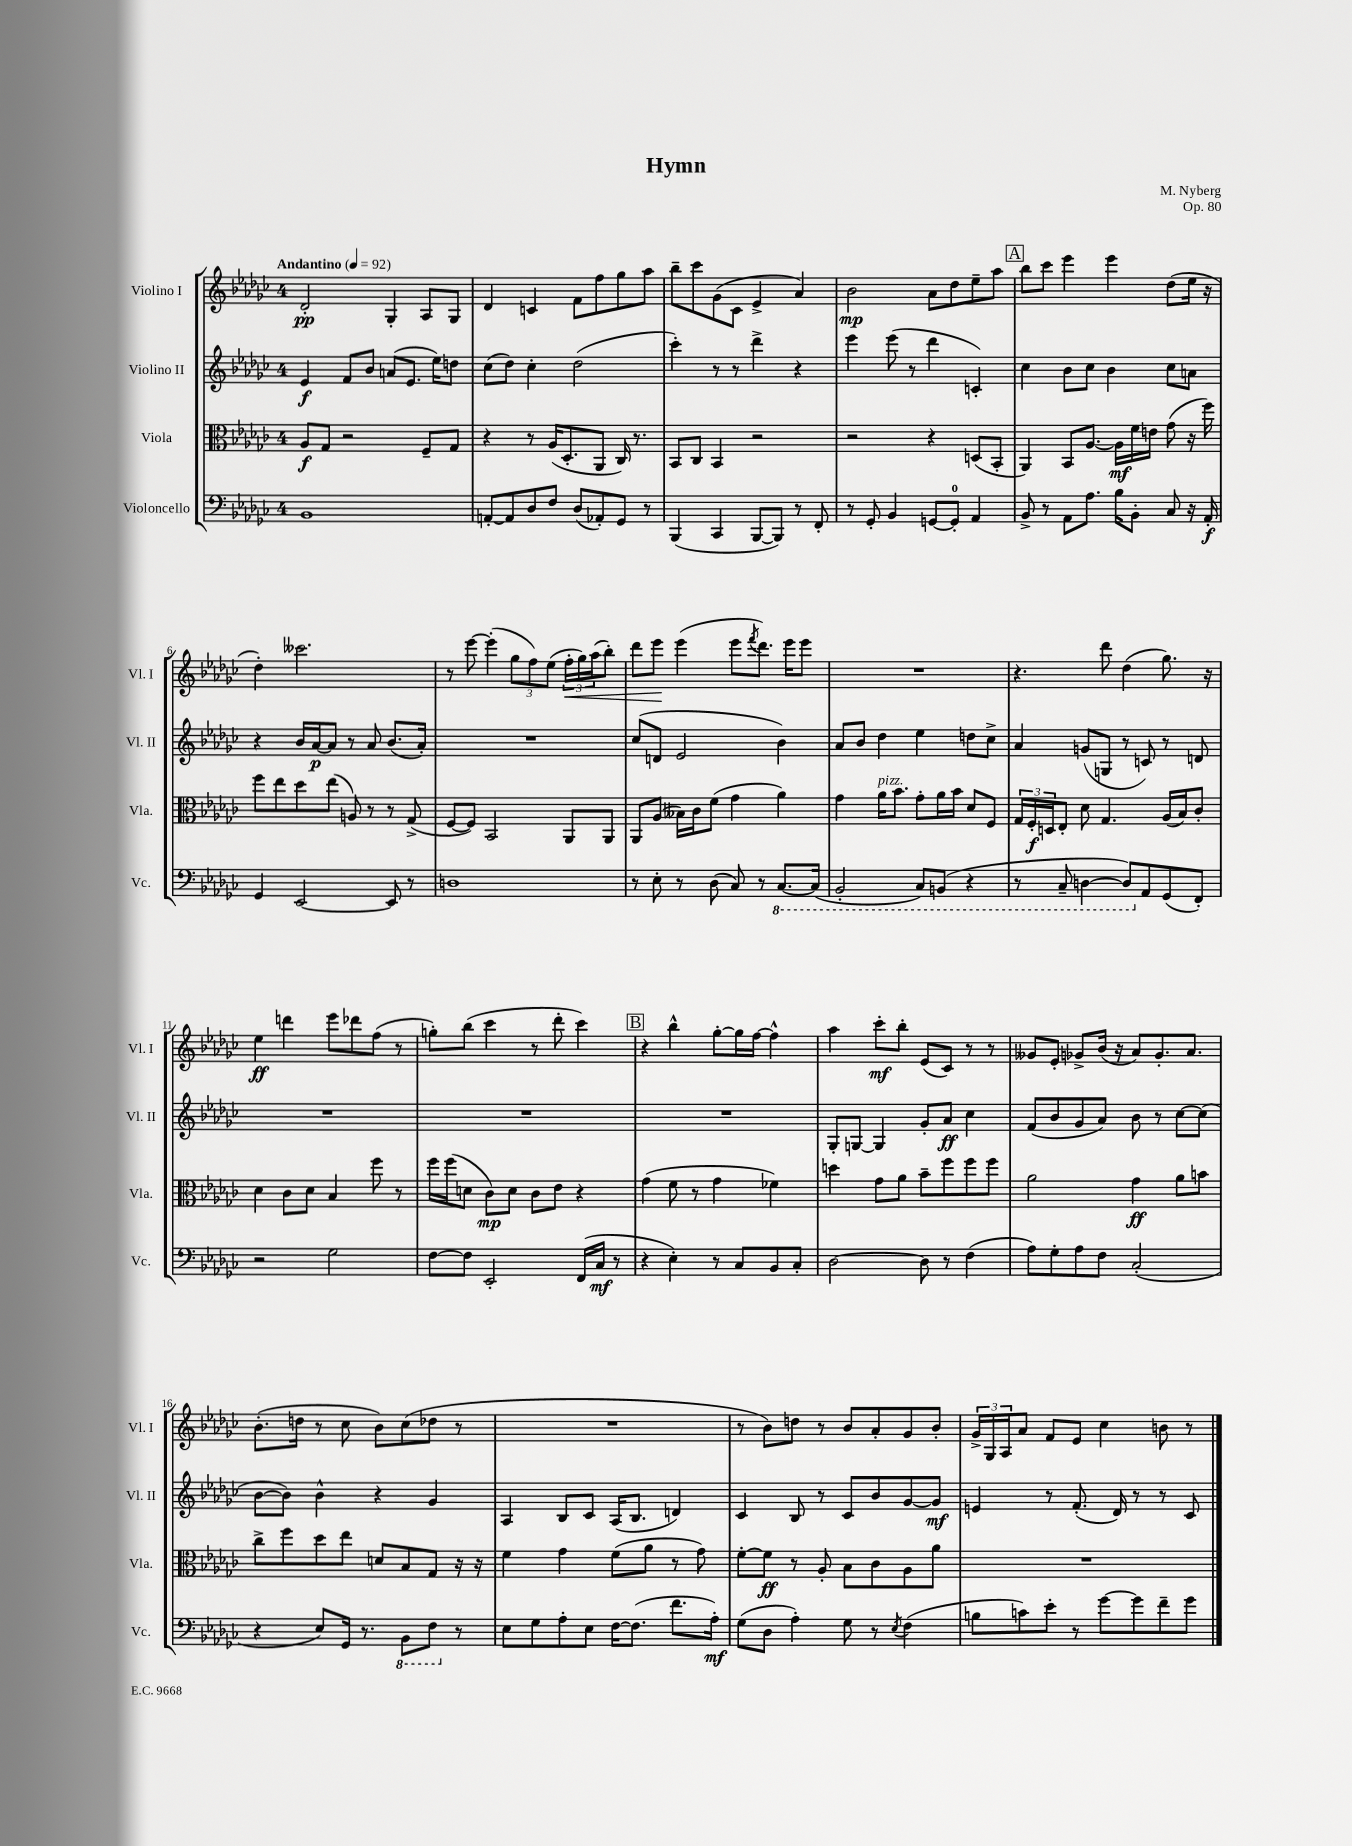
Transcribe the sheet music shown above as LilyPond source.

\header { title = "Hymn" composer = "M. Nyberg" opus = "Op. 80" }
<<
\new StaffGroup <<
\new Staff = "s0" \with { instrumentName = "Violino I" shortInstrumentName = "Vl. I" } {
    \clef treble \key ges \major \once \override Staff.TimeSignature.style = #'single-digit \time 4/4 \tempo "Andantino" 4 = 92
    des'2-.\pp ges4-. aes8 ges8 |
    des'4 c'4 f'8 f''8 ges''8 aes''8 |
    bes''8-- ces'''8 ges'8( ces'8 ees'4-> aes'4) |
    bes'2\mp aes'8 des''8 ees''8-- aes''8 |
    \mark \markup { \box "A" } bes''8 ces'''8 ees'''4 ees'''4 des''8( ees''16 r16 |
    des''4-.) ceses'''2. |
    r8 ees'''8~ ees'''4-.( \tuplet 3/2 { ges''8 f''8) ees''8( } \tuplet 3/2 { f''16-.\< ges''16) aes''16( } bes''8-.) |
    des'''8 ees'''8\! ees'''4( ees'''8 \acciaccatura { f'''8 } des'''8.) ees'''16 ees'''8 |
    R1 |
    r4. des'''8 des''4( ges''8.) r16 |
    ees''4\ff d'''4 ees'''8 des'''8 f''8( r8 |
    g''8-.) bes''8( ces'''4 r8 des'''8-. ces'''4) |
    \mark \markup { \box "B" } r4 bes''4-^ ges''8~-. ges''16 f''16~ f''4-^ |
    aes''4 ces'''8-.\mf bes''8-. ees'8( ces'8) r8 r8 |
    geses'8 ees'8-. ges'8-> bes'16( r16 aes'8) ges'8.-. aes'8. |
    bes'8.-.( d''16 r8 ces''8 bes'8) ces''8( des''8 r8 |
    R1 |
    r8 bes'8) d''8 r8 bes'8 aes'8-. ges'8 bes'8-. |
    \tuplet 3/2 { ges'16-> ges16 aes16 } aes'8 f'8 ees'8 ces''4 b'8 r8 \bar "|." |
}
\new Staff = "s1" \with { instrumentName = "Violino II" shortInstrumentName = "Vl. II" } {
    \clef treble \key ges \major \once \override Staff.TimeSignature.style = #'single-digit \time 4/4
    ees'4\f f'8 bes'8 a'8( ees'8. ees''16) d''8 |
    ces''8( des''8) ces''4-. des''2( |
    ces'''4-.) r8 r8 des'''4-> r4 |
    ees'''4 ees'''8( r8 des'''4 c'4-.) |
    \mark \markup { \box "A" } ces''4 bes'8 ces''8 bes'4 ces''8 a'8 |
    r4 bes'16 aes'16~\p aes'8 r8 aes'8 bes'8.( aes'16-.) |
    R1 |
    ces''8( d'8 ees'2 bes'4) |
    aes'8 bes'8 des''4 ees''4 d''8 ces''8-> |
    aes'4 g'8( g8 r8 c'8) r8 d'8 |
    R1 |
    R1 |
    \mark \markup { \box "B" } R1 |
    ges8-. g8~ g4 ges'8-. aes'8\ff ces''4 |
    f'8( bes'8 ges'8 aes'8) bes'8 r8 ces''8~ ces''8( |
    bes'8~ bes'8) bes'4-^ r4 ges'4 |
    aes4 bes8 ces'8 aes16( bes8. d'4) |
    ces'4 bes8 r8 ces'8 bes'8 ges'8~ ges'8\mf |
    e'4 r8 f'8.-.( des'16) r8 r8 ces'8 \bar "|." |
}
\new Staff = "s2" \with { instrumentName = "Viola" shortInstrumentName = "Vla." } {
    \clef alto \key ges \major \once \override Staff.TimeSignature.style = #'single-digit \time 4/4
    aes8\f ges8 r2 f8-- ges8 |
    r4 r8 aes16( des8.-. aes,8 ces16) r8. |
    bes,8 ces8 bes,4 r2 |
    r2 r4 d8( bes,8-. |
    \mark \markup { \box "A" } aes,4) bes,8 aes8.~ aes16\mf f'16 e'16 ges'8( r16 f''16) |
    f''8 ees''8 des''8 ees''8( a8) r8 r8 ges8->( |
    f8~ f8) bes,2 aes,8 aes,8 |
    aes,8 aes8( beses16) ces'16 f'8( ges'4 aes'4) |
    ges'4 aes'16^\markup { \italic "pizz." } bes'8. ges'8-. aes'16 bes'16 des'8 f8 |
    \tuplet 3/2 { ges16 f16-.\f d16 } ees8-. des'8 ges4. aes16( bes16) ces'8-. |
    des'4 ces'8 des'8 bes4 f''8 r8 |
    f''16 f''16( d'8 ces'8\mp) d'8 ces'8 ees'8 r4 |
    \mark \markup { \box "B" } ges'4( f'8 r8 ges'4 fes'4) |
    d''4 ges'8 aes'8 bes'8-- f''8 f''8 f''8 |
    aes'2 ges'4\ff aes'8 b'8 |
    ces''8-> f''8 des''8 ees''8 d'8 bes8 ges8 r16 r16 |
    f'4 ges'4 f'8( aes'8 r8 ges'8) |
    f'8~-. f'8\ff r8 aes8-. bes8 ces'8 aes8 aes'8 |
    R1 \bar "|." |
}
\new Staff = "s3" \with { instrumentName = "Violoncello" shortInstrumentName = "Vc." } {
    \clef bass \key ges \major \once \override Staff.TimeSignature.style = #'single-digit \time 4/4
    bes,1 |
    a,8~-. a,8 des8 f8 des8( aes,8-.) ges,8 r8 |
    bes,,4( ces,4 bes,,8~ bes,,8) r8 f,8-. |
    r8 ges,8-. bes,4 g,8~ g,8-0-. aes,4 |
    \mark \markup { \box "A" } bes,8-> r8 aes,8 aes8. bes16 bes,8-. ces8 r16 aes,16-.\f |
    ges,4 ees,2~ ees,8 r8 |
    d1 |
    r8 ees8-. r8 des8( ces8) r8 \ottava #-1 ces,8.~ ces,16( |
    bes,,2-. ces,8) b,,8( r4 |
    r8 ces,8-- d,4~ d,8) \ottava #0 aes,8 ges,8( f,8-.) |
    r2 ges2 |
    f8~ f8 ees,2-. f,16( ces16\mf r8 |
    \mark \markup { \box "B" } r4 ees4-.) r8 ces8 bes,8 ces8-. |
    des2~ des8 r8 f4( |
    aes8) ges8-. aes8 f8 ces2-.( |
    r4 ees8) ges,16 r8. \ottava #-1 bes,,8 f,8 \ottava #0 r8 |
    ees8 ges8 aes8-. ees8 f16~ f8.( f'8. aes16-.\mf) |
    ges8( des8 aes4-.) ges8 r8 \acciaccatura { ees8 } f4( |
    b8 c'8) ees'8-. r8 ges'8~ ges'8 f'8-- ges'8 \bar "|." |
}
>>
>>
